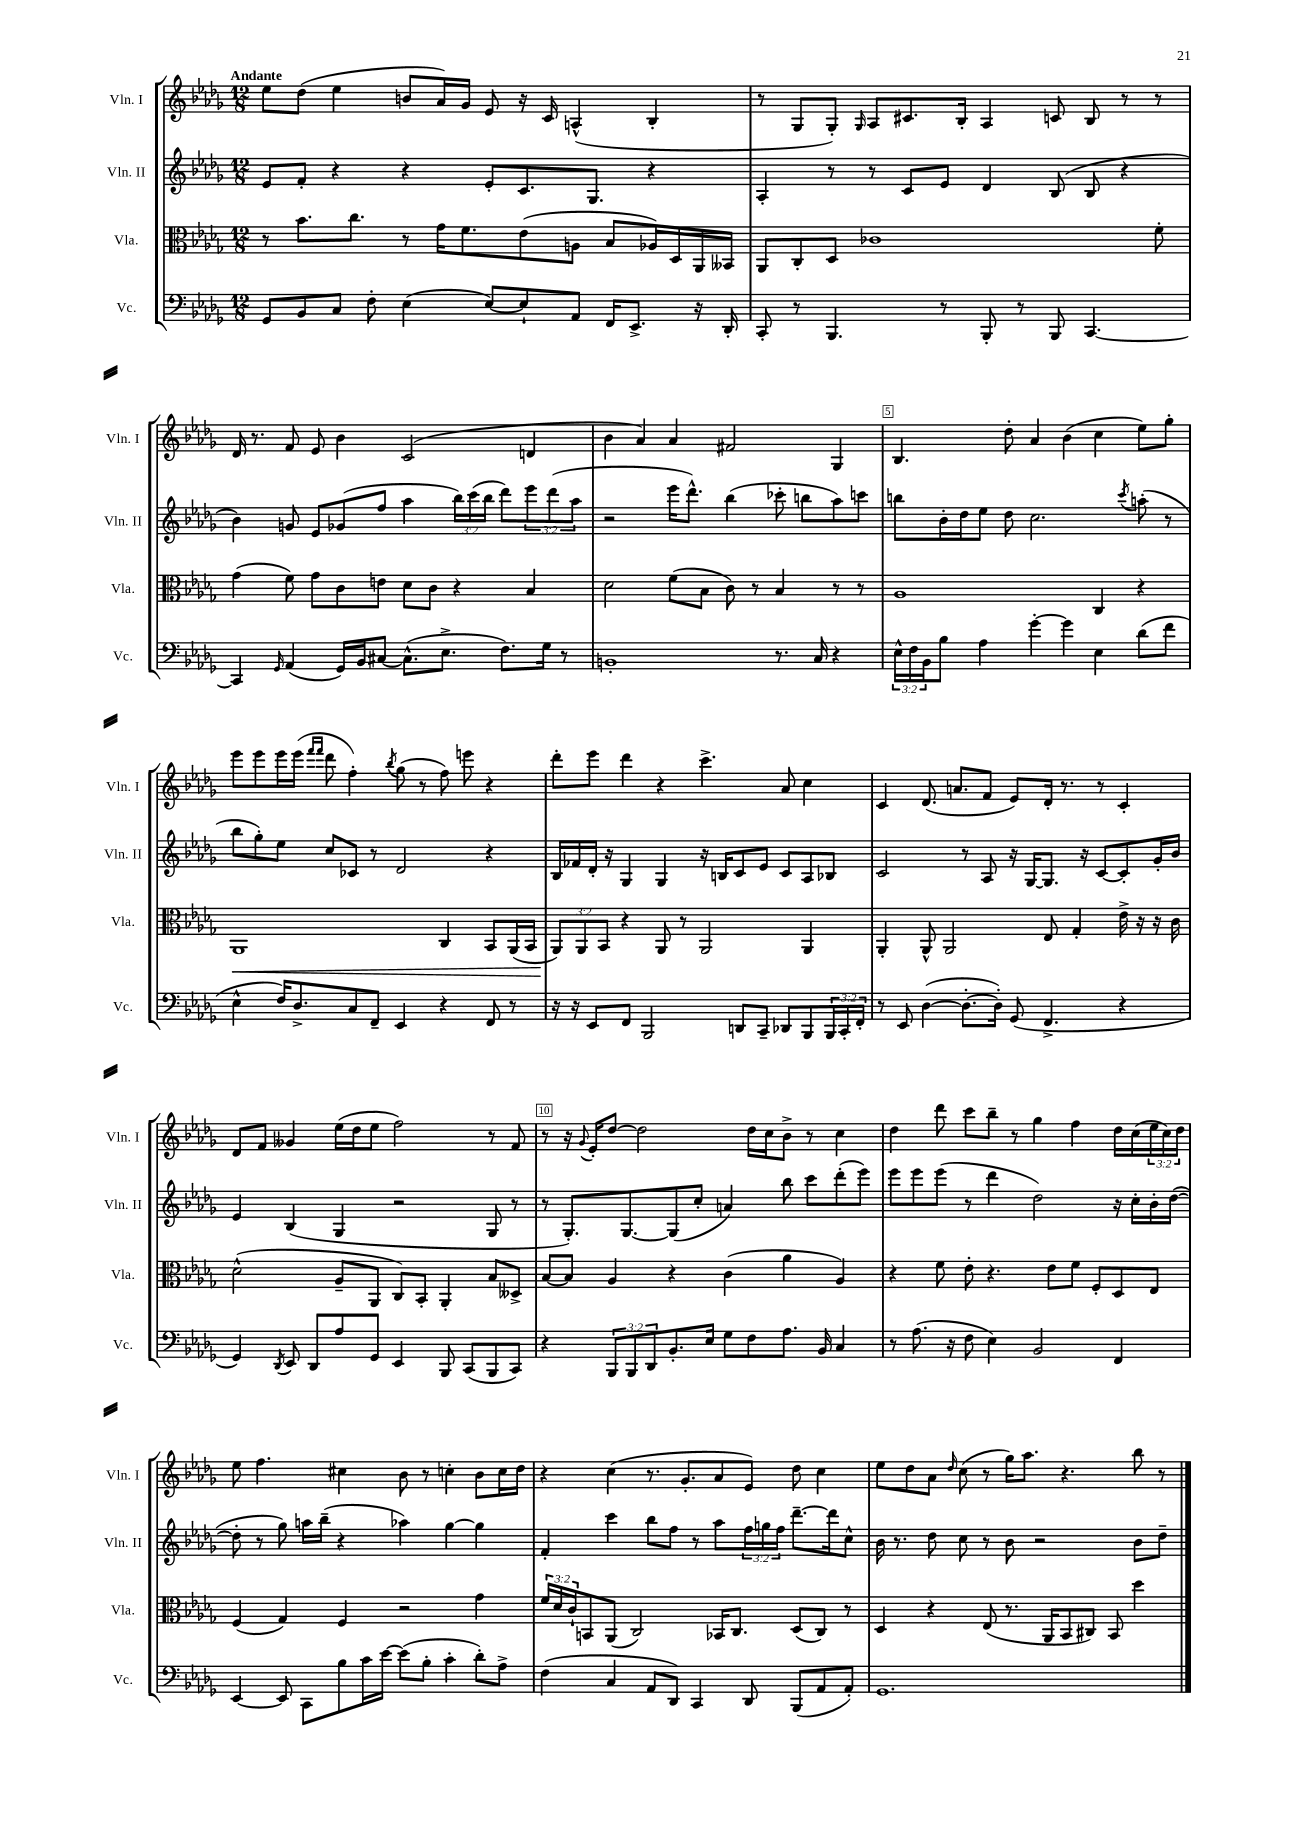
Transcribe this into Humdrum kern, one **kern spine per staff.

**kern	**kern	**dynam	**kern	**kern
*part4	*part3	*part3	*part2	*part1
*staff4	*staff3	*staff3	*staff2	*staff1
*I"Vc.	*I"Vla.	*	*I"Vln. II	*I"Vln. I
*I'Vc.	*I'Vla.	*	*I'Vln. II	*I'Vln. I
*clefF4	*clefC3	*	*clefG2	*clefG2
*k[b-e-a-d-g-]	*k[b-e-a-d-g-]	*	*k[b-e-a-d-g-]	*k[b-e-a-d-g-]
*M12/8	*M12/8	*	*M12/8	*M12/8
=1	=1	=1	=1	=1
!	!	!	!	!LO:TX:a:B:t=Andante
8GG-/L	8r	.	8e-/L	8ee-\L
8BB-/	8.b-\L	.	8f'/J	(8dd-\J
8C/J	.	.	4r	4ee-\
.	8.cc\J	.	.	.
8F'\	.	.	.	.
(4E-\	8r	.	4r	8bn/L
.	16g-\KL	.	.	16a-/L)
.	8.f\	.	.	16g-/JJ
[8E-/L)	.	.	8e-'/L	8e-/
8E-`/]	(8e-\	.	8.c/	16r
.	.	.	.	16c/
8AA-/J	8An\J	.	.	(4An^^/
.	.	.	8.G-/J	.
16FF/KL	8B-/L	.	.	.
8.EE-^/J	.	.	.	.
.	16A-X/L)	.	4r	4B-'/
.	16D-/	.	.	.
16r	16AA-/	.	.	.
16DD-'/	16BB--X/JJ	.	.	.
=2	=2	=2	=2	=2
8CC'/	8AA-/L	.	4A-'/	8r
8r	8C'/	.	.	8G-/L
4.BBB-/	8D-/J	.	8r	8G-'/J)
.	.	.	.	16qqG-/
.	1c-X	.	8r	8A-/L
.	.	.	8c/L	8.c#X/
8r	.	.	8e-/J	.
.	.	.	.	16B-'/Jk
8BBB-'/	.	.	4d-/	4A-/
8r	.	.	.	.
8BBB-/	.	.	(8B-/	8cn/
[4.CC/	.	.	8B-/	8B-/
.	.	.	4r	8r
.	8f'\	.	.	8r
!!LO:LB:g=z
=3	=3	=3	=3	=3
4CC/]	(4g-\	.	4b-\)	16d-/
.	.	.	.	8.r
16qqGG-/	.	.	.	.
(4AA-/	8f\)	.	8gn/	8f/
.	8g-\L	.	8e-/L	8e-/
16GG-/LL)	8c\	.	(8g-X/	4b-\
16BB-/J	.	.	.	.
[8C#X/J	8en\J	.	8ff/J	.
(8.C#^^\L]	8d-\L	.	4aa-\	(2c/
.	8c\J	.	.	.
8.E-^\J	.	.	.	.
.	4r	.	24bb-\LL)	.
.	.	.	(24ccc\	.
.	.	.	24bb-\JJ	.
8.F\L)	.	.	8ddd-\L)	.
.	4B-/	.	12eee-\	4dn/
16G-\Jk	.	.	.	.
.	.	.	(12ddd-\	.
8r	.	.	.	.
.	.	.	12aa-\J	.
=4	=4	=4	=4	=4
1BBn'	2d-\	.	2r	4b-\
.	.	.	.	4a-/)
.	(8f\L	.	16eee-\KL	4a-/
.	.	.	8.ddd-^^\J)	.
.	8B-\J	.	.	.
.	8c\)	.	(4bb-\	2f#X/
.	8r	.	.	.
8.r	4B-/	.	8ccc-X'\	.
.	.	.	8bbn\L	.
16C/	.	.	.	.
4r	8r	.	8aa-\)	4G-/
.	8r	.	8cccn\J	.
=5	=5	=5	=5	=5
24E-^^\LL	1A-	.	8bbn\L	4.B-/
24F\	.	.	.	.
24BB-\J	.	.	.	.
8B-\J	.	.	16b-'\L	.
.	.	.	16dd-\J	.
4A-\	.	.	8ee-\J	.
.	.	.	8dd-\	8dd-'\
[4g-'\	.	.	2.cc\	4a-/
4g-\]	.	.	.	(4b-\
4E-\	4C/	.	.	4cc\
.	.	.	8qccc/	.
(8d-\L	4r	.	(8aan'\	8ee-\L)
8f\J	.	.	8r	8gg-'\J
!!LO:LB:g=z
=6	=6	=6	=6	=6
!	!	!LO:HP:b	!	!
4E-^^\	1AA-	<	8bb-\L	8eee-\L
.	.	.	8gg-'\)	8eee-\
16F/KL)	.	.	8ee-\J	16eee-\L
8.D-^/	.	.	.	(16eee-\JJ
.	.	.	.	16qqfff/LL
.	.	.	.	16qqfff/JJ
.	.	.	8cc/L	8ddd-\
8C/	.	.	8c-X/J	4ff'\)
8FF~/J	.	.	8r	.
.	.	.	.	8qbb-/
4EE-/	.	.	2d-/	(8gg-\
.	.	.	.	8r
4r	4C/	.	.	8ff\)
.	.	.	.	8eeen\
8FF/	8BB-/L	.	4r	4r
8r	(16AA-/L	.	.	.
.	16BB-/JJ	.	.	.
=7	=7	=7	=7	=7
16r	12AA-/L)	.	16B-/LL	8ddd-'\L
16r	.	.	16f-X/	.
.	12AA-/	[	.	.
8EE-/L	.	.	16d-'/JJ	8eee-\J
.	12BB-/J	.	.	.
.	.	.	16r	.
8FF/J	4r	.	4G-/	4ddd-\
2BBB-/	.	.	.	.
.	8AA-/	.	4G-/	4r
.	8r	.	.	.
.	2AA-/	.	16r	4.ccc^\
.	.	.	16Bn/KL	.
8DDn/L	.	.	8c/	.
8CC~/J	.	.	8e-/J	.
8DD-X/L	.	.	8c/L	8a-/
8BBB-/	4AA-/	.	8A-/	4cc\
24BBB-/L	.	.	8B-X/J	.
24CC'/	.	.	.	.
24FF'/JJ	.	.	.	.
=8	=8	=8	=8	=8
8r	4AA-'/	.	2c/	4c/
8EE-/	.	.	.	.
([4D-\	8AA-^^/	.	.	(8.d-/
.	2AA-/	.	.	.
.	.	.	.	8.an/L
8.D-'\L_	.	.	8r	.
.	.	.	8A-/	8f/J
16D-'\Jk])	.	.	.	.
(8GG-/	.	.	16r	8e-/L)
.	.	.	[16G-/KL	.
4.FF^/	8E-/	.	8.G-/J]	16d-'/Jk
.	.	.	.	8.r
.	4G-'/	.	.	.
.	.	.	16r	.
.	.	.	[8c/L	8r
4r	16e-^\	.	8c'/]	4c'/
.	16r	.	.	.
.	16r	.	16g-'/L	.
.	16c\	.	16b-/JJ	.
!!LO:LB:g=z
=9	=9	=9	=9	=9
4GG-/)	(2d-^^\	.	4e-/	8d-/L
.	.	.	.	8f/J
8qDD-/	.	.	.	.
8EE-/	.	.	(4B-/	4g--X/
8DD-/L	.	.	.	.
8A-/	8A-~/L	.	4G-/	(16ee-\LL
.	.	.	.	16dd-\J
8GG-/J	8AA-/J	.	.	8ee-\J
4EE-/	8C/L)	.	2r	2ff\)
.	8BB-'/J	.	.	.
8BBB-/	4AA-'/	.	.	.
(8CC/L	.	.	.	.
8BBB-/	8B-/L	.	8G-/	8r
8CC/J)	8D--X^/J	.	8r	8f/
=10	=10	=10	=10	=10
4r	[8B-/L	.	8r	8r
.	8B-/J]	.	8.G-'/L)	16r
.	.	.	.	8qqg-/
.	.	.	.	16e-'/KL
12BBB-/L	4A-/	.	.	[8dd-/J
.	.	.	[8.G-/	.
12BBB-/	.	.	.	.
.	.	.	.	2dd-\]
12DD-/	.	.	.	.
8.BB-'/	4r	.	(8G-/]	.
.	.	.	8cc'/J	.
16E-/Jk	.	.	.	.
8G-\L	(4c\	.	4an/)	.
8F\	.	.	.	16dd-\LL
.	.	.	.	16cc\J
8.A-\J	4a-\	.	8bb-\	8b-^\J
.	.	.	8ccc\L	8r
16BB-/	.	.	.	.
4C/	4A-/)	.	(8ddd-'\	4cc\
.	.	.	8eee-\J)	.
=11	=11	=11	=11	=11
8r	4r	.	8eee-\L	4dd-\
(8.A-\	.	.	8eee-\	.
.	8f\	.	(8eee-\J	8ddd-\
16r	.	.	.	.
8F\	8e-'\	.	8r	8ccc\L
4E-\)	4.r	.	4ddd-\	8bb-~\J
.	.	.	.	8r
2BB-/	.	.	2dd-\)	4gg-\
.	8e-\L	.	.	.
.	8f\J	.	.	4ff\
.	8F'/L	.	.	.
4FF/	8D-/	.	16r	16dd-\LL
.	.	.	16cc'\LL	(16cc\
.	8E-/J	.	16b-'\	24ee-\
.	.	.	.	24cc\)
.	.	.	([16dd-\JJ	.
.	.	.	.	24dd-\JJ
!!LO:LB:g=z
=12	=12	=12	=12	=12
[4EE-/	(4F/	.	8dd-'\]	8ee-\
.	.	.	8r	4.ff\
8EE-/]	4G-/)	.	8gg-\)	.
8CC\L	.	.	16aan\LL	.
.	.	.	(16bb-~\JJ	.
8B-\	4F/	.	4r	4cc#X\
16c\L	.	.	.	.
[16e-\JJ	.	.	.	.
(8e-\L]	2r	.	4aa-X\)	8b-\
8B-'\J	.	.	.	8r
4c'\	.	.	[4gg-\	4ccn'\
8d-'\L)	4g-\	.	4gg-\]	8b-\L
8A-^\J	.	.	.	16cc\L
.	.	.	.	16dd-\JJ
=13	=13	=13	=13	=13
(4F\	24f/LL	.	4f'/	4r
.	24d-/	.	.	.
.	24c`/J	.	.	.
.	8BBn/	.	.	.
4C/	(8AA-/J	.	4ccc\	(4cc\
.	2C/)	.	.	.
8AA-/L	.	.	8bb-\L	8.r
8DD-/J)	.	.	8ff\J	.
.	.	.	.	8.g-'/L
4CC/	.	.	8r	.
.	16BB-X/KL	.	8aa-\L	8a-/
.	8.C/J	.	.	.
8DD-/	.	.	24ff\L	8e-/J)
.	.	.	24ggn\	.
.	.	.	24ff\JJ	.
(8BBB-/L	(8D-/L	.	[8.ddd-~\L	8dd-\
8AA-/	8C/J)	.	.	4cc\
.	.	.	16ddd-\k]	.
8AA-'/J)	8r	.	8cc^^\J	.
=14	=14	=14	=14	=14
1.GG-	4D-/	.	16b-\	8ee-\L
.	.	.	8.r	.
.	.	.	.	8dd-\
.	4r	.	8dd-\	8a-\J
.	.	.	.	16qqdd-/
.	.	.	8cc\	(8cc\
.	(8E-/	.	8r	8r
.	8.r	.	8b-\	16gg-\KL)
.	.	.	.	8.aa-\J
.	.	.	2r	.
.	16AA-/KL	.	.	.
.	8BB-/	.	.	4.r
.	8C#X/J)	.	.	.
.	8BB-/	.	.	.
.	4dd-\	.	8b-\L	8bb-\
.	.	.	8dd-~\J	8r
==	==	==	==	==
*-	*-	*-	*-	*-
